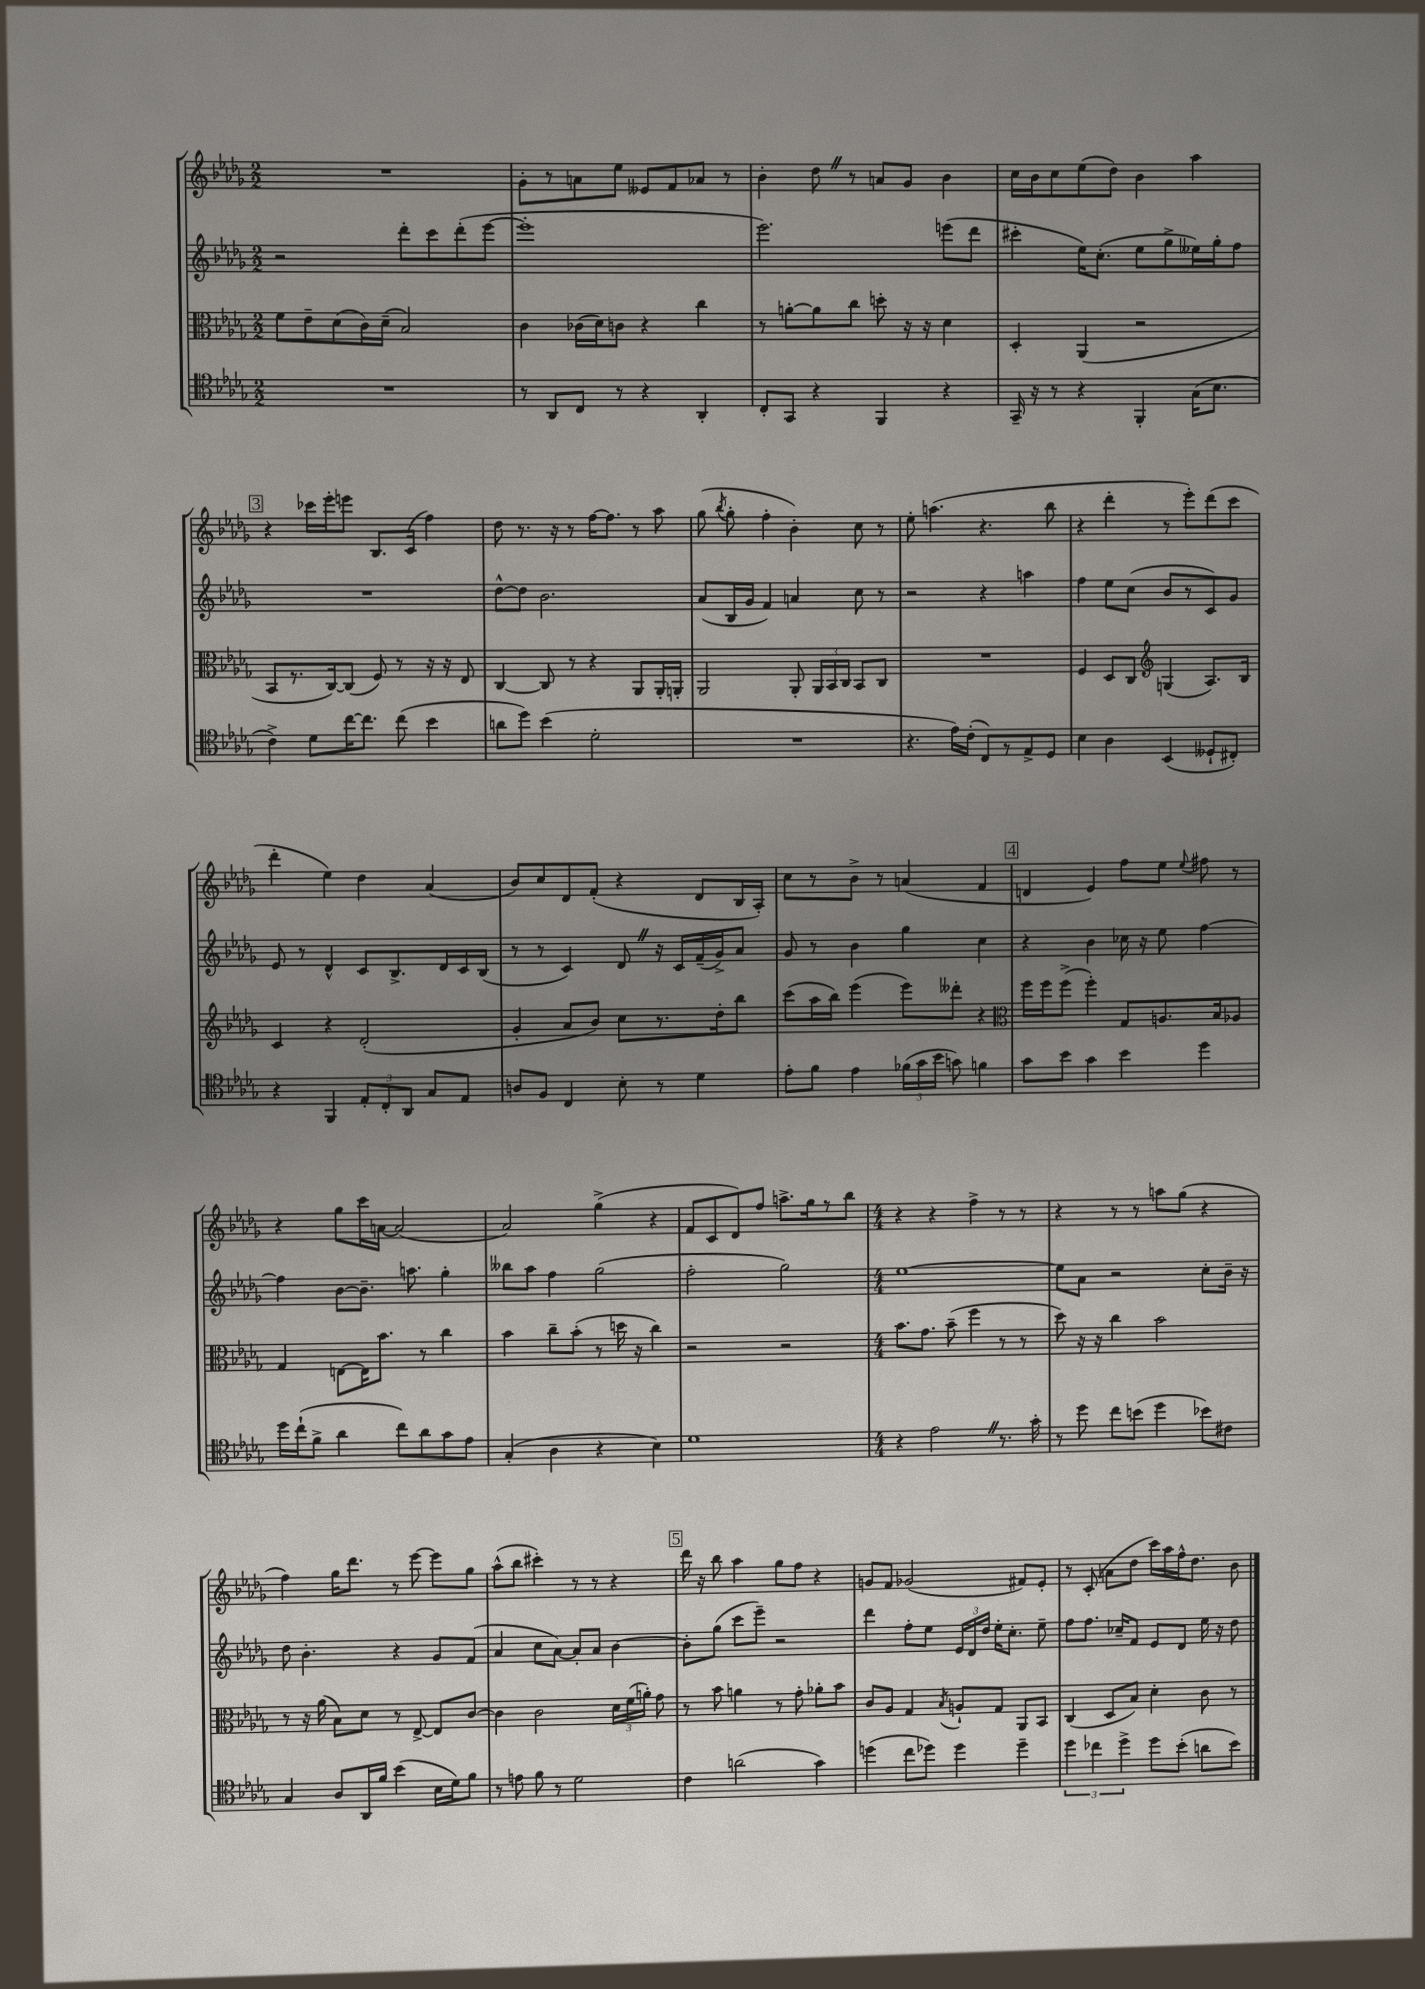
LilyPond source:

<<
\new StaffGroup <<
\new Staff = "s0" {
    \clef treble \key des \major \numericTimeSignature \time 2/2
    \autoBeamOff R1 |
    ges'8[-. r8 a'8 ees''8] eeses'8[ f'8 aes'8] r8 |
    bes'4-. des''8 \once \override BreathingSign.text = \markup { \musicglyph "scripts.caesura.straight" } \breathe r8 a'8[ ges'8] bes'4 |
    c''16[ bes'16 c''8 ees''8( des''8]) bes'4 aes''4 |
    \mark \markup { \box "3" } r4 ces'''16[ ees'''16-. e'''8] bes8.[ c'16]( f''4) |
    des''8 r8. r16 r8 f''16[~ f''8.] r8 aes''8 |
    ges''8( \acciaccatura { bes''8 } ges''8-. f''4-. bes'4-.) c''8 r8 |
    ees''8-. a''4.( r4. bes''8 |
    r4 des'''4-. r8 ees'''8[-.) des'''8( c'''8] |
    des'''4-. ees''4) des''4 aes'4( |
    bes'8[) c''8 des'8 f'8]-.( r4 des'8[ bes16 aes16]-.) |
    c''8[ r8 bes'8]-> r8 a'4( f'4 |
    \mark \markup { \box "4" } d'4 ees'4) f''8[ ees''8] \appoggiatura { ees''8 } fis''8 r8 |
    r4 ges''8[ c'''16 a'16]~ a'2( |
    aes'2) ges''4->( r4 |
    f'8[ c'8 des'8) f''8] a''8.[-> ges''16 r8 bes''8] |
    \numericTimeSignature \time 4/4 r4 r4 f''4-> r8 r8 |
    r4 r8 r8 a''8[ ges''8]( r4 |
    f''4) ges''16[ des'''8.] r8 ees'''8~ ees'''8[ ges''8] |
    aes''8[-^( bes''8] cis'''4-.) r8 r8 r4 |
    \mark \markup { \box "5" } des'''16 r16 bes''8 aes''4 ges''8[ f''8] r4 |
    g'8[ f'8] ges'2( fis'8[) ees'8]-. |
    r8 c'8-.( a'8[ des''8] c'''16[) aes''16 f''16-^ des''8.] bes'8 \bar "|." |
}
\new Staff = "s1" {
    \clef treble \key des \major \numericTimeSignature \time 2/2
    \autoBeamOff r2 des'''8[-. c'''8 des'''8-.( ees'''8]~ |
    ees'''1-. |
    ees'''2.) e'''8[( des'''8] |
    cis'''4-. ees''16[) c''8.]-.( ees''8[ ges''8-> eeses''16) ges''16-. f''8] |
    \mark \markup { \box "3" } R1 |
    des''8[~-^ des''8] bes'2. |
    aes'8[( bes16 ges'16] f'4) a'4 c''8 r8 |
    r2 r4 a''4 |
    f''4 ees''8[ c''8]( bes'8[ r8 c'8) ges'8] |
    ees'8 r8 des'4-^ c'8[ bes8.-> des'16 c'16 bes16]( |
    r8 r8 c'4) des'8 \once \override BreathingSign.text = \markup { \musicglyph "scripts.caesura.straight" } \breathe r16 c'16[ f'16--( ges'16->) aes'8] |
    ges'8 r8 bes'4 ges''4 c''4 |
    \mark \markup { \box "4" } r4 bes'4 ces''16 r16 ees''8 f''4~ |
    f''4 bes'8[~ bes'8.]-- a''8. ges''4-. |
    beses''8[ aes''8] f''4 ges''2( |
    f''2-. ges''2) |
    \numericTimeSignature \time 4/4 ees''1~ |
    ees''8[ aes'8] r2 c''8[-. bes'16]-- r16 |
    des''8 bes'4.-. r4 ges'8[ f'8]( |
    aes'4 c''8[ aes'8]~) aes'8[-. aes'8] bes'4~ |
    \mark \markup { \box "5" } bes'8[-. ges''8]( c'''8[ ees'''8]--) r2 |
    des'''4 f''8[-. ees''8] \tuplet 3/2 { ees'16[ des'16 des''16] } ees''16[-. c''8.]-. ees''8-- |
    f''8[ f''8.] ces''16[-- f'8] ees'8[ des'8] ees''16 r16 des''8 \bar "|." |
}
\new Staff = "s2" {
    \clef alto \key des \major \numericTimeSignature \time 2/2
    \autoBeamOff f'8[ ees'8-- des'8( c'16) des'16]--( bes2) |
    c'4 ces'16[( des'16) c'8] r4 c''4 |
    r8 a'8[~-. a'8 c''8] d''8-. r16 r16 des'4 |
    des4-. aes,4( r2 |
    \mark \markup { \box "3" } bes,8[ r8. c16~) c8]( f8) r8 r16 r16 ees8 |
    c4~ c8 r8 r4 aes,8[ aes,16-. a,16]-. |
    aes,2 aes,8-. \tuplet 3/2 { aes,16[ bes,16 c16] } bes,8[ c8] |
    R1 |
    f4 des8[ c8] \clef treble g4( aes8.[) bes16] |
    c'4 r4 des'2-.( |
    ges'4-. aes'8[ bes'8]) c''8[ r8. des''16-. bes''8] |
    c'''8[( aes''16 bes''16]) ees'''4( ees'''8[) deses'''8]-. r4 |
    \mark \markup { \box "4" } \clef alto f''16[ f''16 f''8]->( f''4-.) ges8[ a8. bes16 aes8] |
    ges4 e8[~ e16 bes'8.] r8 c''4 |
    bes'4 c''8[-- bes'8]-.( r8 d''16 r16 c''4) |
    r2 r2 |
    \numericTimeSignature \time 4/4 bes'8.[ ges'8.] bes'8--( f''4 r8 r8 |
    des''8) r16 r16 c''4 bes'2 |
    r8 r16 aes'16( bes8[) des'8] r8 ees8~-> ees8[ c'8]~ |
    c'4 c'2 \tuplet 3/2 { des'16[ f'16( a'16]-.) } ges'8 |
    \mark \markup { \box "5" } r8 bes'8 a'4 r8 ges'8-. aes'8[-. bes'8] |
    c'8[ aes8] ges4 \acciaccatura { bes8 } a8[-! ges8] aes,8[ bes,8] |
    c4( des8[ bes8]) des'4-. c'8 r8 \bar "|." |
}
\new Staff = "s3" {
    \clef tenor \key des \major \numericTimeSignature \time 2/2
    \autoBeamOff R1 |
    r8 aes,8[ c8] r8 r4 aes,4-. |
    c8[-. ges,8] r4 f,4 r4 |
    ges,16-- r16 r8 r4 f,4-. ges16[( bes8.] |
    \mark \markup { \box "3" } c'4->) des'8[ c''16~ c''8.] c''8( bes'4 |
    a'8[ des''8]) bes'4( des'2-. |
    R1 |
    r4. ees'16[) c'16]-.( c8[) r8 ees8-> des8] |
    bes4 aes4 bes,4( deses8[-! cis8]-.) |
    r4 f,4 \tuplet 3/2 { ees8[-. c8-. aes,8] } ges8[ ees8] |
    a8[ f8] c4 bes8-. r8 des'4 |
    ees'8[-. f'8] ees'4 \tuplet 3/2 { fes'16[( ges'16 bes'16] } g'8) f'4 |
    \mark \markup { \box "4" } ges'8[ bes'8] ges'4 bes'4 des''4 |
    des''16[ c''16-!( f'8]-> aes'4 c''8[) aes'8 ges'8 ees'8] |
    ges4-.( aes4 r4 bes4) |
    des'1 |
    \numericTimeSignature \time 4/4 r4 ees'2 \once \override BreathingSign.text = \markup { \musicglyph "scripts.caesura.straight" } \breathe r8. ges'16-. |
    r8 des''8 c''8[ b'8]( des''4 bes'8[) cis'8] |
    ges4 aes8[ aes,16 f'16] bes'4( bes16[ des'16) f'8] |
    r8 e'8 f'8 r8 des'2 |
    \mark \markup { \box "5" } c'4 a'2( ges'4) |
    d''4( c''8[ des''8]) des''4 des''4-- |
    \tuplet 3/2 { des''4 ces''4 des''4-> } des''8[ bes'8]-.( a'8[ bes'8]) \bar "|." |
}
>>
>>
\layout { \context { \Score \remove "Bar_number_engraver" } }
